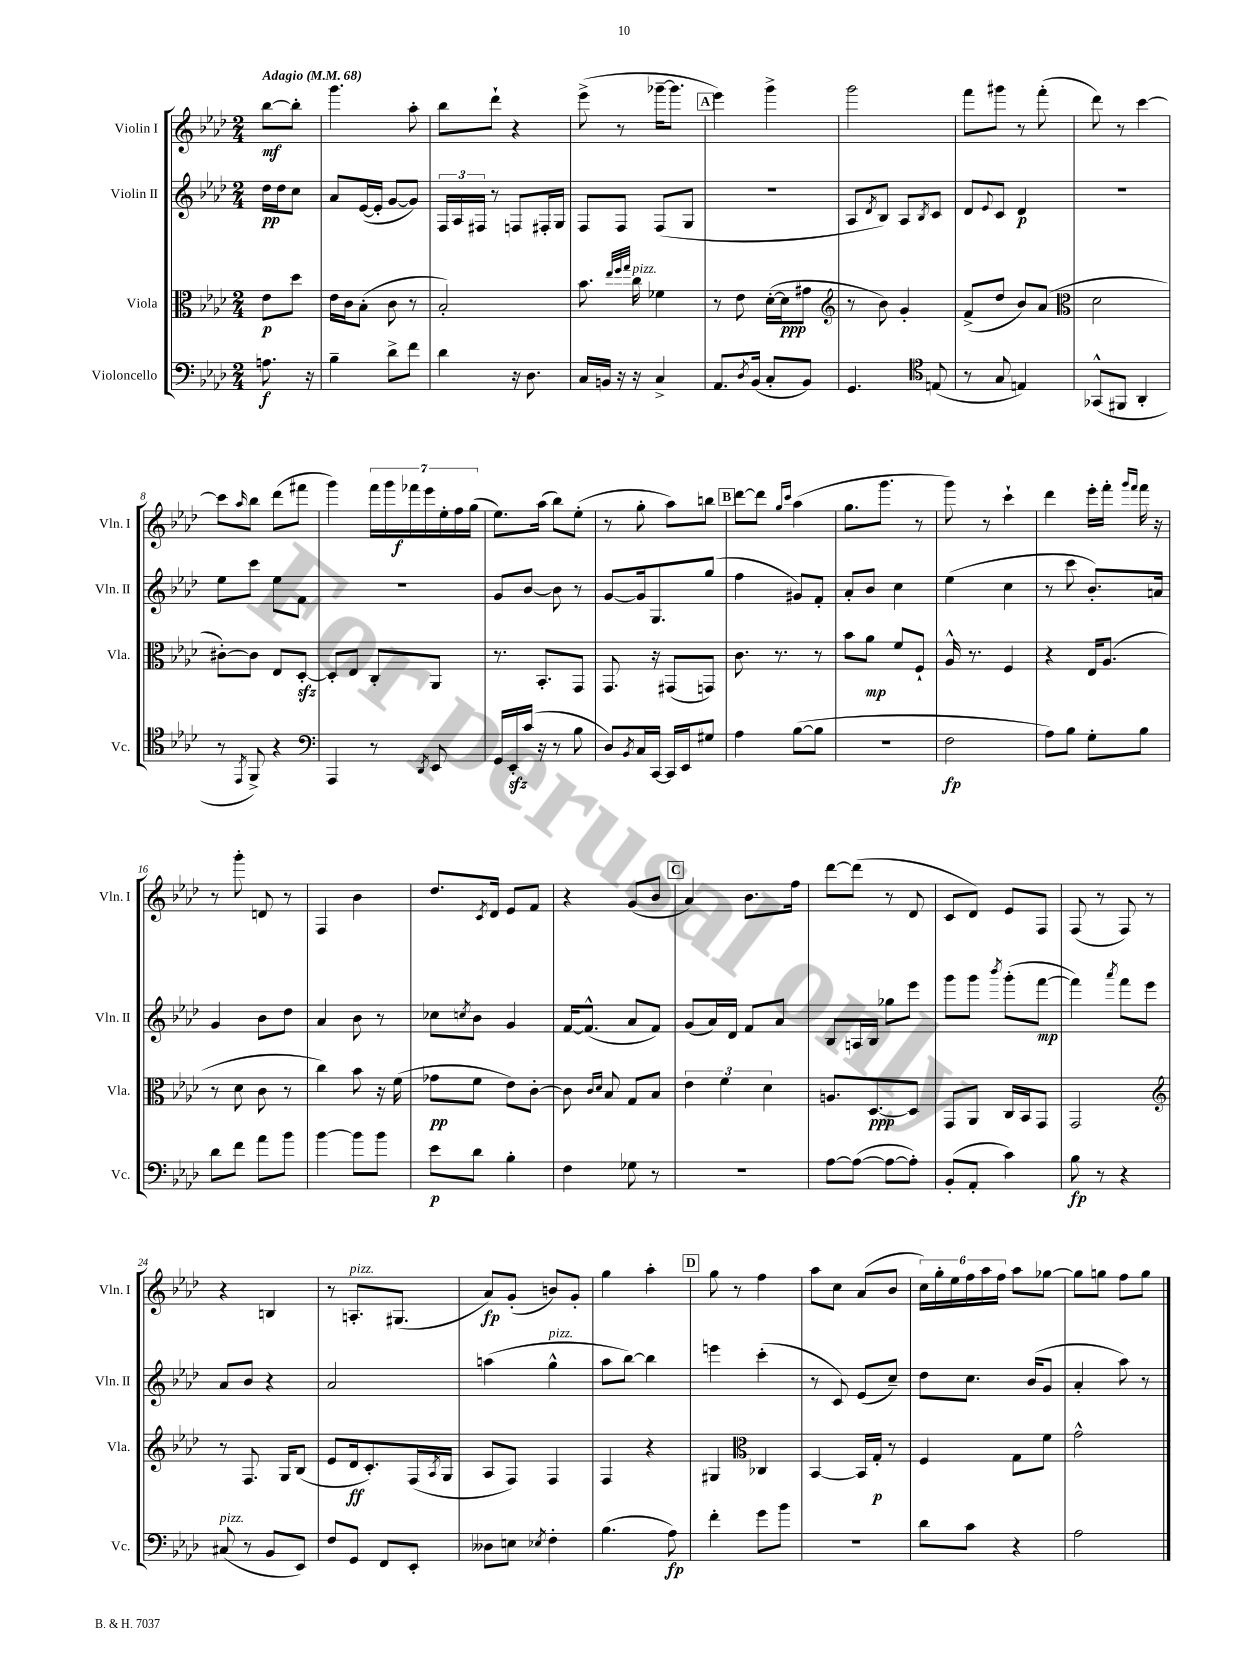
<<
\new StaffGroup <<
\new Staff = "s0" \with { instrumentName = "Violin I" shortInstrumentName = "Vln. I" } {
    \clef treble \key aes \major \numericTimeSignature \time 2/4 \partial 4 \tempo "Adagio" 4 = 68
    bes''8~\mf bes''8-. |
    g'''4. aes''8-. |
    bes''8 des'''8-! r4 |
    ees'''8->( r8 ges'''16~-- ges'''8. |
    \mark \markup { \box "A" } ees'''4) g'''4-> |
    g'''2 |
    f'''8 gis'''8 r8 f'''8-.( |
    des'''8) r8 c'''4~ |
    c'''8 \grace { aes''16 } bes''8 des'''8( fis'''8 |
    g'''4) \tuplet 7/4 { f'''16 g'''16 fes'''16\f ees'''16 ees''16-. f''16 g''16( } |
    ees''8.) aes''16( bes''8) ees''8-.( |
    r8 g''8-. aes''8) b''8 |
    \mark \markup { \box "B" } des'''8~ des'''8 \grace { g''16 c'''16 } aes''4( |
    g''8. g'''8. r8 |
    g'''8) r8 c'''4-! |
    des'''4 ees'''16-. f'''16-. \grace { g'''16 f'''16 } f'''16 r16 |
    r8 g'''8-. d'8 r8 |
    f4 bes'4 |
    des''8. \acciaccatura { c'8 } des'16 ees'8 f'8 |
    r4 g'8( bes'8 |
    \mark \markup { \box "C" } aes'4) bes'8. f''16 |
    des'''8~ des'''8( r8 des'8 |
    c'8 des'8) ees'8 f8 |
    f8( r8 f8) r8 |
    r4 b4 |
    r8 a8.-.^\markup { \italic "pizz." } gis8.( |
    aes'8\fp) g'8-.( b'8) g'8-. |
    g''4 aes''4-. |
    \mark \markup { \box "D" } g''8 r8 f''4 |
    aes''8 c''8 aes'8( bes'8 |
    \tuplet 6/4 { c''16) g''16-. ees''16 f''16 aes''16 f''16 } aes''8 ges''8~ |
    ges''8 g''8 f''8 g''8 \bar "|." |
}
\new Staff = "s1" \with { instrumentName = "Violin II" shortInstrumentName = "Vln. II" } {
    \clef treble \key aes \major \numericTimeSignature \time 2/4 \partial 4
    des''16\pp des''16 c''8 |
    aes'8 ees'16~( ees'16-. g'8~ g'8) |
    \tuplet 3/2 { f16 aes16 fis16 } r8 f8 fis16-. g16 |
    f8 f8 f8( g8 |
    \mark \markup { \box "A" } r2 |
    aes8 \acciaccatura { des'8 } bes8) aes8 \acciaccatura { bes8 } c'8 |
    des'8 \appoggiatura { ees'8 } c'8 des'4\p |
    r2 |
    ees''8 c'''8 ees''8 f'8 |
    R2 |
    g'8 bes'8~ bes'8 r8 |
    g'8~ g'16 g8. g''8( |
    \mark \markup { \box "B" } f''4 gis'8) f'8-. |
    aes'8-. bes'8 c''4 |
    ees''4( c''4 |
    r8 c'''8 bes'8.-.) a'16 |
    g'4 bes'8 des''8 |
    aes'4 bes'8 r8 |
    ces''8 \acciaccatura { c''8 } bes'8 g'4 |
    f'16~ f'8.-^( aes'8 f'8) |
    \mark \markup { \box "C" } g'8( aes'16) des'16 f'8 aes'8 |
    bes8 a16 bes16 ges''8 ees'''8 |
    g'''8 g'''8 \acciaccatura { bes'''8 } g'''8-.( f'''8~\mp |
    f'''4) \acciaccatura { aes'''8 } f'''8 ees'''8 |
    aes'8 bes'8 r4 |
    aes'2 |
    a''4( g''4-^^\markup { \italic "pizz." } |
    aes''8 bes''8~) bes''4 |
    \mark \markup { \box "D" } e'''4 c'''4-.( |
    r8 c'8) ees'8( c''8--) |
    des''8 c''8. bes'16( g'8 |
    aes'4-. aes''8) r8 \bar "|." |
}
\new Staff = "s2" \with { instrumentName = "Viola" shortInstrumentName = "Vla." } {
    \clef alto \key aes \major \numericTimeSignature \time 2/4 \partial 4
    ees'8\p des''8 |
    ees'16 c'16 bes8-.( c'8 r8 |
    bes2-.) |
    bes'8. \grace { ees''32 f''32 g''32 } c''16^\markup { \italic "pizz." } fes'4 |
    \mark \markup { \box "A" } r8 ees'8 des'16~-.( des'16\ppp gis'8 |
    \clef treble r8 bes'8) g'4-. |
    f'8->( des''8 bes'8) aes'8( |
    \clef alto des'2 |
    cis'8~-.) cis'8 ees8 des8~-.\sfz |
    des8-. ees8 c8-. aes,8 |
    r8. bes,8.-. g,8 |
    g,8. r16 gis,8( g,8) |
    \mark \markup { \box "B" } c'8. r8. r8 |
    bes'8 aes'8\mp f'8 f8-! |
    aes16-^ r8. f4 |
    r4 ees16 aes8.( |
    r8 des'8 c'8 r8 |
    c''4) bes'8 r16 f'16( |
    ges'8\pp f'8 ees'8) c'8~-. |
    c'8 \grace { c'16 des'16 } bes8 g8 bes8 |
    \mark \markup { \box "C" } \tuplet 3/2 { ees'4 f'4 des'4 } |
    a8. des8.~\ppp des8 |
    g,8 aes,8 c16 bes,16 g,8 |
    g,2 |
    \clef treble r8 f8. g16 bes8( |
    ees'8 des'16\ff c'8.-.) f16( \acciaccatura { aes8 } g16 |
    aes8 f8) f4 |
    f4 r4 |
    \mark \markup { \box "D" } gis4 \clef alto ces4 |
    bes,4~ bes,16 g16-.\p r8 |
    f4 g8 f'8 |
    g'2-^ \bar "|." |
}
\new Staff = "s3" \with { instrumentName = "Violoncello" shortInstrumentName = "Vc." } {
    \clef bass \key aes \major \numericTimeSignature \time 2/4 \partial 4
    a8.\f r16 |
    bes4-- des'8-> f'8 |
    des'4 r16 des8. |
    c16 b,16 r16 r16 c4-> |
    \mark \markup { \box "A" } aes,8. \acciaccatura { des8 } bes,16( c8-. bes,8) |
    g,4. \clef tenor e8( |
    r8 g8 e4) |
    ges,8-^( fis,8 aes,4-. |
    r8 \acciaccatura { ees,8 } f,8->) r4 |
    \clef bass aes,,4 r8 \acciaccatura { des,8 } ees,8 |
    g,16 ees,16-.\sfz c'16( r16 r8 bes8 |
    des8) \acciaccatura { bes,8 } c16 c,16~ c,16 ees,16 gis8 |
    \mark \markup { \box "B" } aes4 bes8~( bes8 |
    r2 |
    f2\fp |
    aes8) bes8 g8-. bes8 |
    des'8 f'8 aes'8 bes'8 |
    bes'4~ bes'8 bes'8 |
    ees'8\p des'8 bes4-. |
    f4 ges8 r8 |
    \mark \markup { \box "C" } R2 |
    aes8~ aes8~( aes8~ aes8-.) |
    bes,8-.( aes,8-. c'4) |
    bes8\fp r8 r4 |
    cis8^\markup { \italic "pizz." }( r8 bes,8 ees,8) |
    f8 g,8 f,8 ees,8-. |
    deses8 e8 \acciaccatura { ees8 } f4-. |
    bes4.( aes8\fp) |
    \mark \markup { \box "D" } f'4-. g'8 bes'8 |
    R2 |
    des'8 c'8 r4 |
    aes2 \bar "|." |
}
>>
>>
